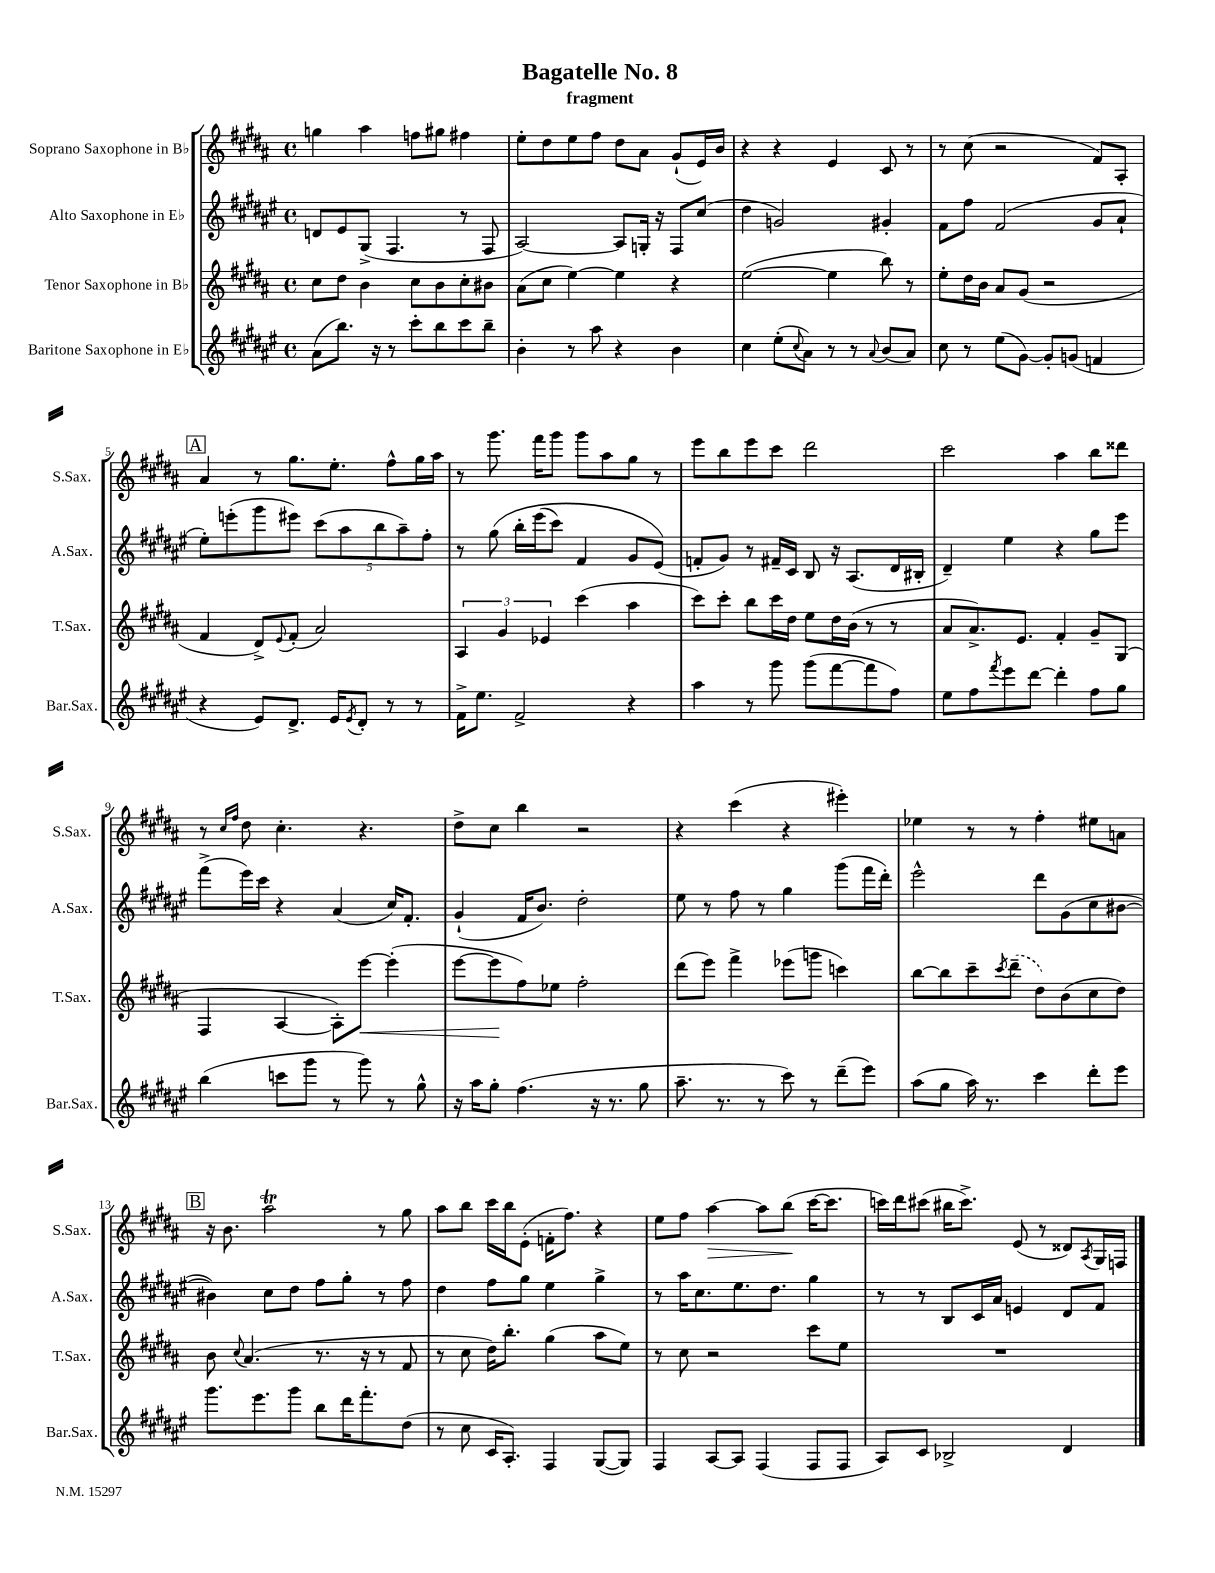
\header { title = "Bagatelle No. 8" subtitle = "fragment" }
<<
\new StaffGroup <<
\new Staff = "s0" \with { instrumentName = "Soprano Saxophone in Bb" shortInstrumentName = "S.Sax." } {
    \clef treble \key b \major \defaultTimeSignature \time 4/4
    g''4 ais''4 f''8 gis''8 fis''4 |
    e''8-. dis''8 e''8 fis''8 dis''8 ais'8 gis'8-!( e'16) b'16 |
    r4 r4 e'4 cis'8 r8 |
    r8 cis''8( r2 fis'8) ais8-. |
    \mark \markup { \box "A" } ais'4 r8 gis''8. e''8.-. fis''8-^ gis''16 ais''16 |
    r8 gis'''8. fis'''16 gis'''8 gis'''8 ais''8 gis''8 r8 |
    e'''8 b''8 e'''8 cis'''8 dis'''2 |
    cis'''2 ais''4 b''8 disis'''8 |
    r8 \grace { cis''16 fis''16 } dis''8 cis''4.-. r4. |
    dis''8-> cis''8 b''4 r2 |
    r4 cis'''4( r4 eis'''4-.) |
    ees''4 r8 r8 fis''4-. eis''8 a'8 |
    \mark \markup { \box "B" } r16 b'8. ais''2\trill r8 gis''8 |
    ais''8 b''8 cis'''16 b''16 e'8-.( f'16-. fis''8.) r4 |
    e''8 fis''8 ais''4~\> ais''8 b''8\!( cis'''16~ cis'''8. |
    c'''16) dis'''16 cis'''8( bis''16 cis'''8.->) e'8( r8 disis'8) \acciaccatura { ais8 } gis16 f16 \bar "|." |
}
\new Staff = "s1" \with { instrumentName = "Alto Saxophone in Eb" shortInstrumentName = "A.Sax." } {
    \clef treble \key fis \major \defaultTimeSignature \time 4/4
    d'8 eis'8 gis8->( fis4. r8 fis8 |
    ais2~) ais8 g16-. r16 fis8 cis''8( |
    dis''4 g'2) gis'4-. |
    fis'8 fis''8 fis'2( gis'8 ais'8-! |
    \mark \markup { \box "A" } eis''8-.) e'''8-.( gis'''8 eis'''8) \tuplet 5/4 { cis'''8( ais''8 b''8 ais''8--) fis''8-. } |
    r8 gis''8\( b''16-. eis'''16( cis'''8) fis'4 gis'8 eis'8(\) |
    f'8-. gis'8) r8 fis'16-- cis'16 b8 r16 ais8.( dis'16 bis16-. |
    dis'4--) eis''4 r4 gis''8 eis'''8 |
    fis'''8->( eis'''16) cis'''16 r4 ais'4( cis''16) fis'8.-. |
    gis'4-!( fis'16 b'8.) dis''2-. |
    eis''8 r8 fis''8 r8 gis''4 gis'''8( fis'''16 dis'''16-.) |
    eis'''2-^ dis'''8 gis'8( cis''8 bis'8~ |
    \mark \markup { \box "B" } bis'4) cis''8 dis''8 fis''8 gis''8-. r8 fis''8 |
    dis''4 fis''8 gis''8 eis''4 gis''4-> |
    r8 ais''16 cis''8. eis''8. dis''8. gis''4 |
    r8 r8 b8 cis'16 ais'16 e'4 dis'8 fis'8 \bar "|." |
}
\new Staff = "s2" \with { instrumentName = "Tenor Saxophone in Bb" shortInstrumentName = "T.Sax." } {
    \clef treble \key b \major \defaultTimeSignature \time 4/4
    cis''8 dis''8 b'4 cis''8 b'8 cis''8-. bis'8 |
    ais'8( cis''8 e''4~) e''4 r4 |
    e''2~( e''4 b''8) r8 |
    e''8-. dis''16 b'16 ais'8 gis'8( r2 |
    \mark \markup { \box "A" } fis'4 dis'8->) \appoggiatura { e'8 } fis'8-.( ais'2) |
    \tuplet 3/2 { ais4 gis'4 ees'4 } cis'''4( ais''4 |
    cis'''8) cis'''8-. b''8 cis'''16 dis''16 e''8 dis''16 b'16( r8 r8 |
    ais'8 ais'8.->) e'8. fis'4-. gis'8-- gis8( |
    fis4 ais4~ ais8-.) e'''8~\< e'''4-.( |
    e'''8~ e'''8\! fis''8) ees''8 fis''2-. |
    dis'''8( e'''8) fis'''4-> ees'''8( g'''8 c'''4) |
    b''8~ b''8 cis'''8-- \acciaccatura { cis'''8 } \once \slurDashed dis'''8--( dis''8) b'8( cis''8 dis''8) |
    \mark \markup { \box "B" } b'8 \appoggiatura { cis''8 } ais'4.( r8. r16 r8 fis'8 |
    r8 cis''8 dis''16) b''8.-. gis''4( ais''8 e''8) |
    r8 cis''8 r2 cis'''8 e''8 |
    R1 \bar "|." |
}
\new Staff = "s3" \with { instrumentName = "Baritone Saxophone in Eb" shortInstrumentName = "Bar.Sax." } {
    \clef treble \key fis \major \defaultTimeSignature \time 4/4
    ais'8( b''8.) r16 r8 cis'''8-. b''8 cis'''8 b''8-- |
    b'4-. r8 ais''8 r4 b'4 |
    cis''4 eis''8-.( \appoggiatura { cis''8 } ais'8) r8 r8 \appoggiatura { ais'8 } b'8( ais'8) |
    cis''8 r8 eis''8( gis'8~) gis'8-. g'8( f'4 |
    \mark \markup { \box "A" } r4 eis'8) dis'8.-> eis'16 \acciaccatura { eis'8 } dis'8-. r8 r8 |
    fis'16-> eis''8. fis'2-> r4 |
    ais''4 r8 gis'''8 gis'''8( fis'''8~ fis'''8 fis''8) |
    eis''8 fis''8 \acciaccatura { fis'''8 } eis'''8 dis'''8~ dis'''4-. fis''8 gis''8 |
    b''4( c'''8 gis'''8 r8 gis'''8) r8 gis''8-^ |
    r16 ais''16 gis''8-. fis''4.( r16 r8. gis''8 |
    ais''8.-- r8. r8 cis'''8) r8 dis'''8--( eis'''8) |
    ais''8( gis''8 ais''16) r8. cis'''4 dis'''8-. eis'''8 |
    \mark \markup { \box "B" } gis'''8. eis'''8. gis'''8 b''8 dis'''16 fis'''8.-. dis''8( |
    r8 cis''8 cis'16 ais8.-.) fis4 gis8~( gis8) |
    fis4 ais8~ ais8 fis4( fis8 fis8 |
    ais8) cis'8 bes2-> dis'4 \bar "|." |
}
>>
>>
